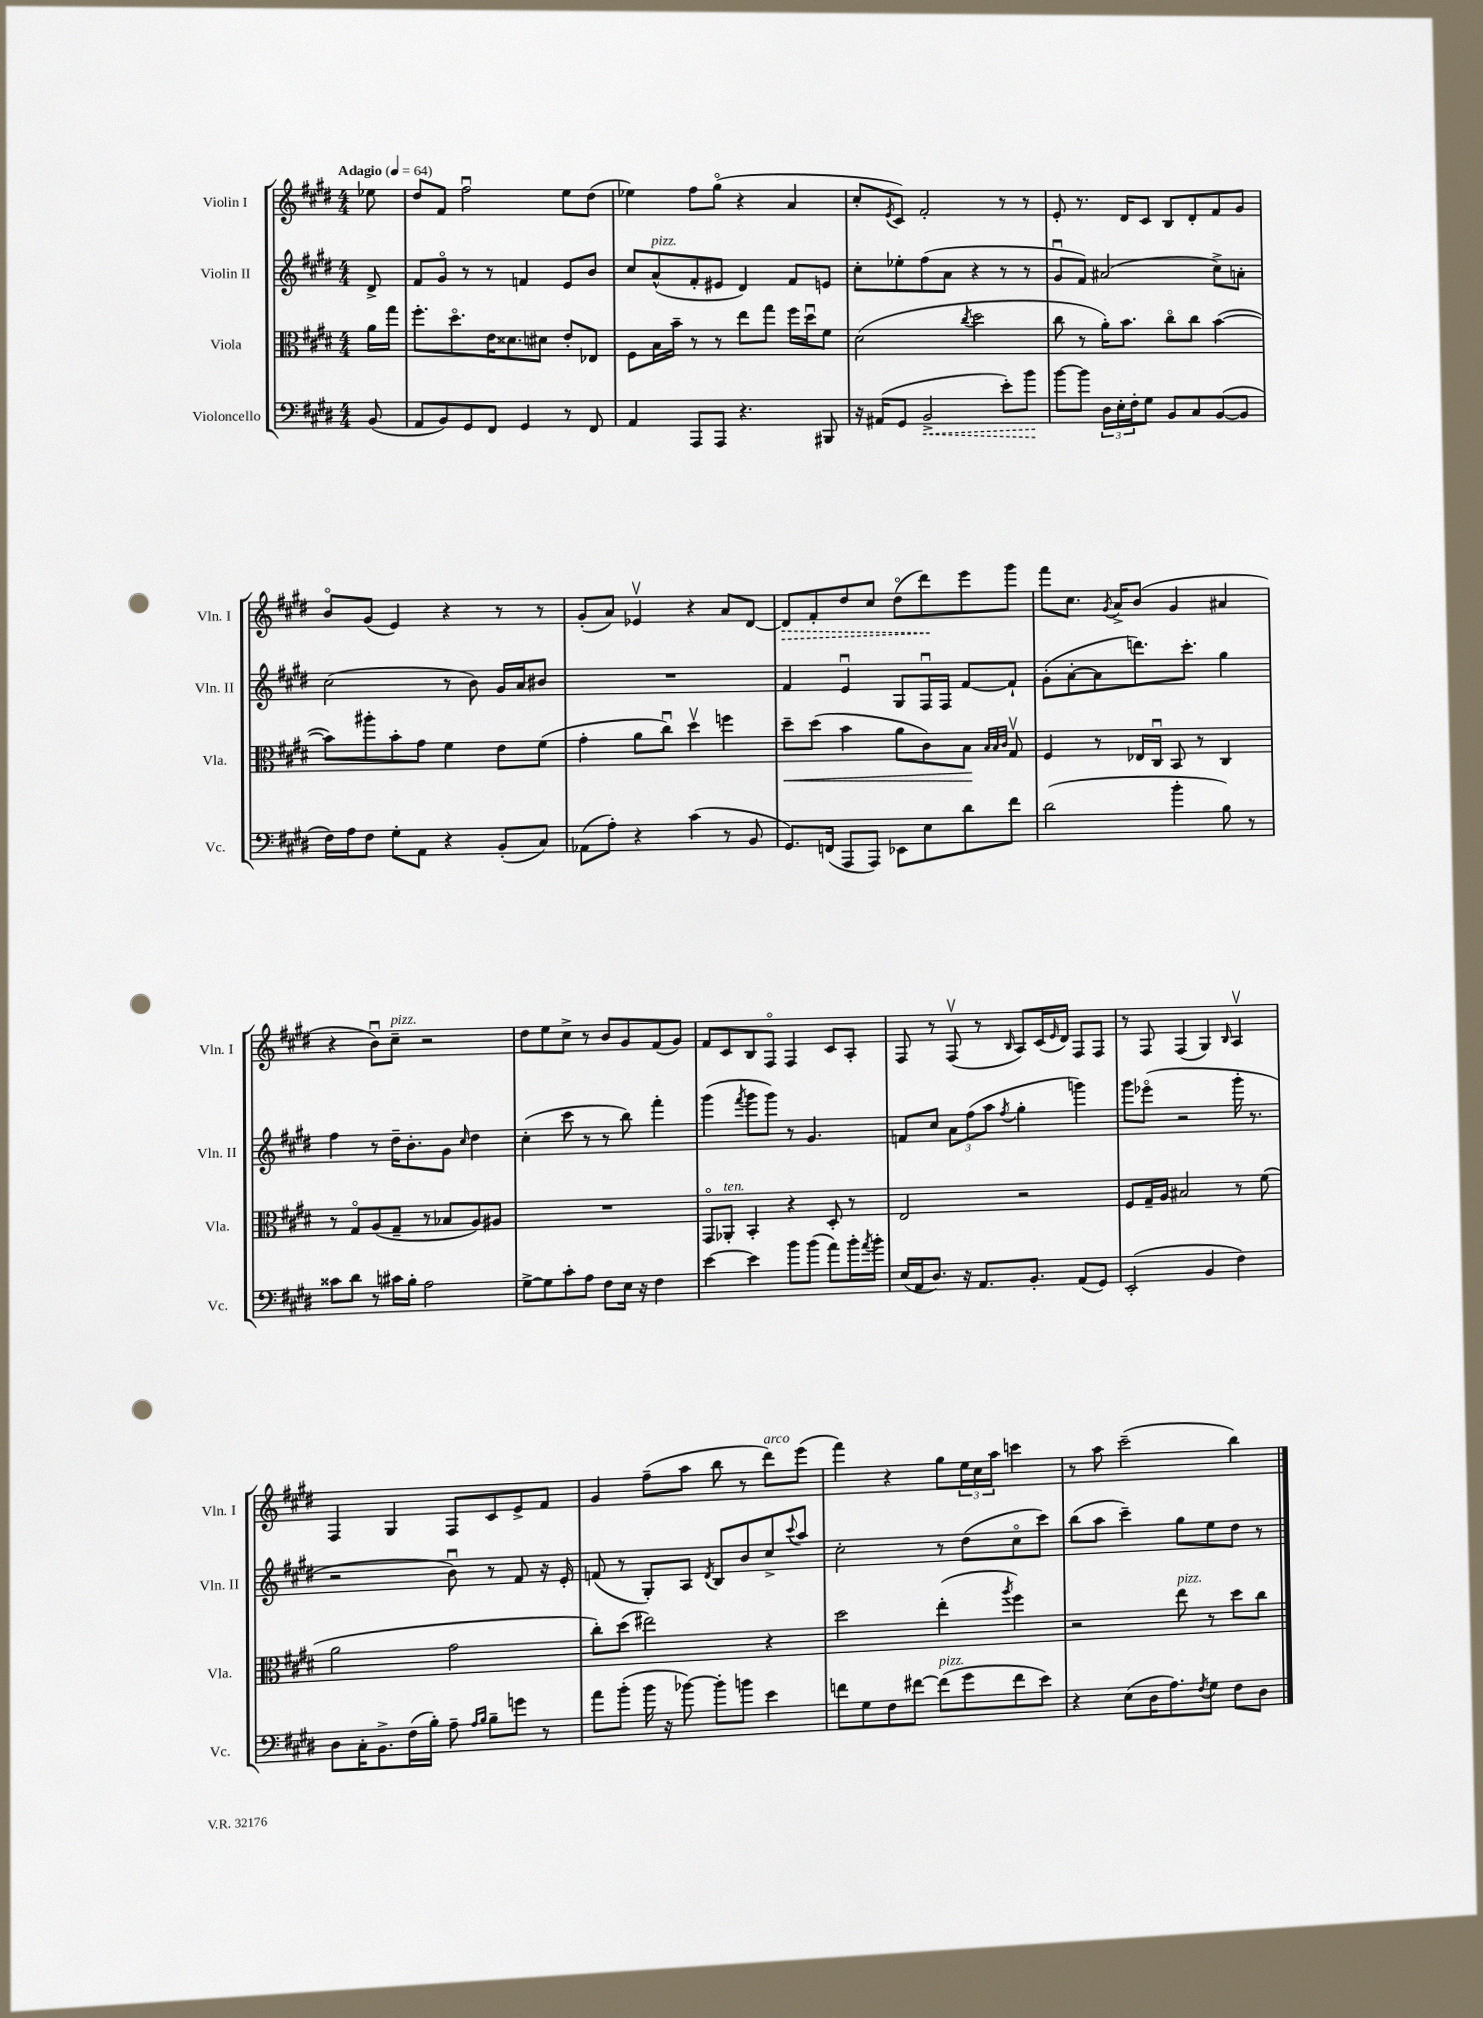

**kern	**kern	**kern	**kern
*staff4	*staff3	*staff2	*staff1
*clefF4	*clefC3	*clefG2	*clefG2
*k[f#c#g#d#]	*k[f#c#g#d#]	*k[f#c#g#d#]	*k[f#c#g#d#]
*M4/4	*M4/4	*M4/4	*M4/4
*MM64	*MM64	*MM64	*MM64
(8BB/	16a\LL	8d#^/	8ee-\
.	16gg#\JJ	.	.
=	=	=	=
8AA/L	8.ff#'\L	8f#/L	8dd#/L
8BB/)	.	8g#o/J	8f#/J
.	8.dd#o\	.	.
8GG#/	.	8r	2ff#u\
8FF#/J	16e\K	8r	.
.	8.d##\	.	.
4GG#/	.	4f/	.
.	8d#\J	.	.
8r	8e'/L	8e/L	8ee\L
8FF#/	8E-/J	8b/J	(8dd#\J
=	=	=	=
4AA/	8F#\L	8cc#/L	4ee-\)
.	16B\L	(8a^^/	.
.	16b~\JJ	.	.
8AAA/L	8r	8f#'/	8ff#\L
8AAA/J	8r	8e#/J	(8gg#o\J
4.r	8ee\L	4d#/)	4r
.	8gg#\J	.	.
.	16ff#\LL	8f#/L	4a/
.	16dd#u\J	.	.
8BBB#/	8f#\J	8e/J	.
=	=	=	=
16r	(2d#\	8cc#'\L	8cc#'/L
(16AA#/LK	.	.	.
.	.	.	8qe/
8GG#/J	.	8ee-'\	8c#/J)
2BB^/	.	(8ff#\	2f#'/
.	.	8a\J	.
.	8qcc#/	.	.
.	2dd#\	4r	.
8e'\L)	.	8r	8r
8b\J	.	8r	8r
=	=	=	=
[8b\L	8cc#\	8g#u/L	8e'/
8b\]J	8r	8f#/J)	8.r
24D#\LL	16a'\LK)	(2a#/	.
24E'\	.	.	.
.	8.b\J	.	16d#/LK
24F#'\J	.	.	.
8G#\J	.	.	8c#/J
8BB/L	8cc#o\L	.	8B/L
8C#/	8cc#\J	.	8d#'/
([8BB/	([4b\	8cc#^\L)	8f#/
8BB/]J	.	8a'\J	8g#/J
=	=	=	=
16F#\LL)	8b\]L)	(2cc#\	8bo/L
16A\J	.	.	.
8F#\J	8aa#'\	.	(8g#/J
8G#'\L	8b'\	.	4e/)
8AA\J	8g#\J	.	.
4r	4f#\	8r	4r
.	.	8b\)	.
(8BB'/L	8e\L	16g#/LL	8r
.	.	16a/J	.
8C#/J)	(8f#\J	8b#/J	8r
=	=	=	=
(8AA-\L	4g#'\	1r	(8g#'/L
8A'\J)	.	.	8a/J)
4r	8a\L	.	4e-v/
.	8cc#u\J)	.	.
(4c#\	4dd#v\	.	4r
8r	4ff\	.	8a/L
8BB/	.	.	[8d#/J
=	=	=	=
8.GG#/L)	8dd#~\L	4f#/	8d#/]L
.	(8dd#\J	.	8f#'/
(16FF/Jk	.	.	.
8AAA/L	4b\	4eu/	8dd#/
8AAA/J)	.	.	8cc#/J
8EE-\L	8a\L	8G#/L	(8dd#o\L
8E\	8c#\)	16F#u/L	8ddd#\)
.	.	16F#/JJ	.
8d#\	8B\J	[8f#/L	8eee\
.	32qqB/LLL	.	.
.	32qqB/	.	.
.	32qqc#/JJJ	.	.
8f#\J	8G#v/	8f#`/]J	8ggg#\J
=	=	=	=
(2d#\	4F#/	(8g#'\L	8fff#\L
.	.	[8a'\	8.cc#\J
.	8r	8a\]	.
.	.	.	8qg#/
.	.	.	16a^/LK
.	16E-/LL	8.ddd\)	(8b/J
.	16C#u/JJ	.	.
4b'\	8BB/	.	4g#/
.	.	8.ccc#'\J	.
.	8r	.	.
8B\)	4C#/	4gg#\	4a#/
8r	.	.	.
=	=	=	=
8c##\L	8r	4ff#\	4r
8d#\J	8G#o/L	.	.
8r	(8A/	8r	8bu\L)
16c#\LL	8G#~/J	16dd#~\LK	8cc#~\J
16B'\JJ	.	8.b'\	.
2A\	8r	.	2r
.	8B-/L	8g#\J	.
.	.	16qqcc#/	.
.	8A/)	4dd#\	.
.	8A#/J	.	.
=	=	=	=
[8G#^\L	1r	(4cc#'\	8dd#\L
8G#\]	.	.	8ee\
8c#'\	.	8ccc#\	8cc#^\J
8A\J	.	8r	8r
8F#\L	.	8r	8b/L
16E\Jk	.	8bb\)	8g#/
16r	.	.	.
4F#\	.	4fff#'\	(8f#/
.	.	.	8g#/J)
=	=	=	=
[4e\	8GG#o/L	(4ggg#\	8f#/L
.	8AA-'/J	.	8c#/
.	.	8qfff#/	.
4e\]	4BB'/	8ggg#\L	8B/
.	.	8ggg#\J)	8F#o/J
8b\L	4r	8r	4F#/
(8b\J	.	4.g#/	.
8a\L)	8D#'/	.	8c#/L
16b'\L	8r	.	8A'/J
8qa/	.	.	.
16b'\JJ	.	.	.
=	=	=	=
(16E/LL	2E/	8f/L	8F#/
16AA/J	.	.	.
8.D#/J)	.	8cc#/J	8r
.	.	12a\L	(8F#v/
16r	.	.	.
.	.	(12ff#\	.
8.AA/L	.	.	8r
.	.	12aa\J	.
.	.	8qff#/	16qqB/
.	2r	4gg#'\	8A/L)
8.BB'/J	.	.	.
.	.	.	(16c#/L
.	.	.	16qqe/
.	.	.	16d#/JJ)
(8AA/L	.	4ggg\)	8F#/L
8GG#/J)	.	.	8F#/J
=	=	=	=
(2EE'/	8F#/L	8ggg#\L	8r
.	16G#~/L	(8eee-o\J	8F#/
.	16A/JJ	.	.
.	2B#/	2r	(4F#/
4BB/	.	.	4G#/)
.	.	.	16qqB/
4F#\)	8r	16ggg#'\	4Av/
.	.	8.r	.
.	(8f#\	.	.
=	=	=	=
8D#\L	2a\	2r	4F#/
16C#'\K	.	.	.
8.BB^\	.	.	.
.	.	.	4G#/
(16F#\L	.	.	.
16B'\JJ)	.	.	.
8A~\	2g#\	8bu\)	8F#/L
16qqA/LL	.	.	.
16qqB/JJ	.	.	.
8B~\L	.	8r	8c#/
8g\J	.	8f#/	8e^/
8r	.	16r	8f#/J
.	.	16e'/	.
=	=	=	=
8a\L	8cc#'\L)	(8f/	4g#/
(8b'\J	(8dd#\J	8r	.
16b\	2ee#\)	8G#'/L)	(8ff#~\L
16r	.	.	.
[8b-\)	.	8A/J	8aa\J
.	.	8qd#/	.
8b-'\]L	.	8B/L	8bb\
8b\J	.	8b/	8r
4e\	4r	8cc#^/	8ddd#\L)
.	.	8qqccc#/	.
.	.	8aa/J	(8eee\J
=	=	=	=
8f\L	2dd#\	2cc#'\	4fff#\)
8G#\	.	.	.
8F#\	.	.	4r
[8f#\J	.	.	.
(8f#\]L	(4ee'\	8r	8gg#\L
8g#\	.	(8dd#\L	24ee\L
.	.	.	24cc#\
.	.	.	24aa\JJ
.	8qaa/	.	.
8f#\	4ff#\)	8cc#o\	4ccc\
8e\J)	.	8ccc#\J)	.
=	=	=	=
4r	2r	(8bb\L	8r
.	.	8aa\J	8aa\
(8E\L	.	4ccc#~\)	(2ccc#~\
16D#\K	.	.	.
8.A\)	.	.	.
.	8ee\	8gg#\L	.
8qF#/	.	.	.
8G#\J	8r	8ee\	.
8F#\L	8dd#\L	8dd#\J	4bb\)
8D#\J	8cc#\J	8r	.
==	==	==	==
*-	*-	*-	*-
